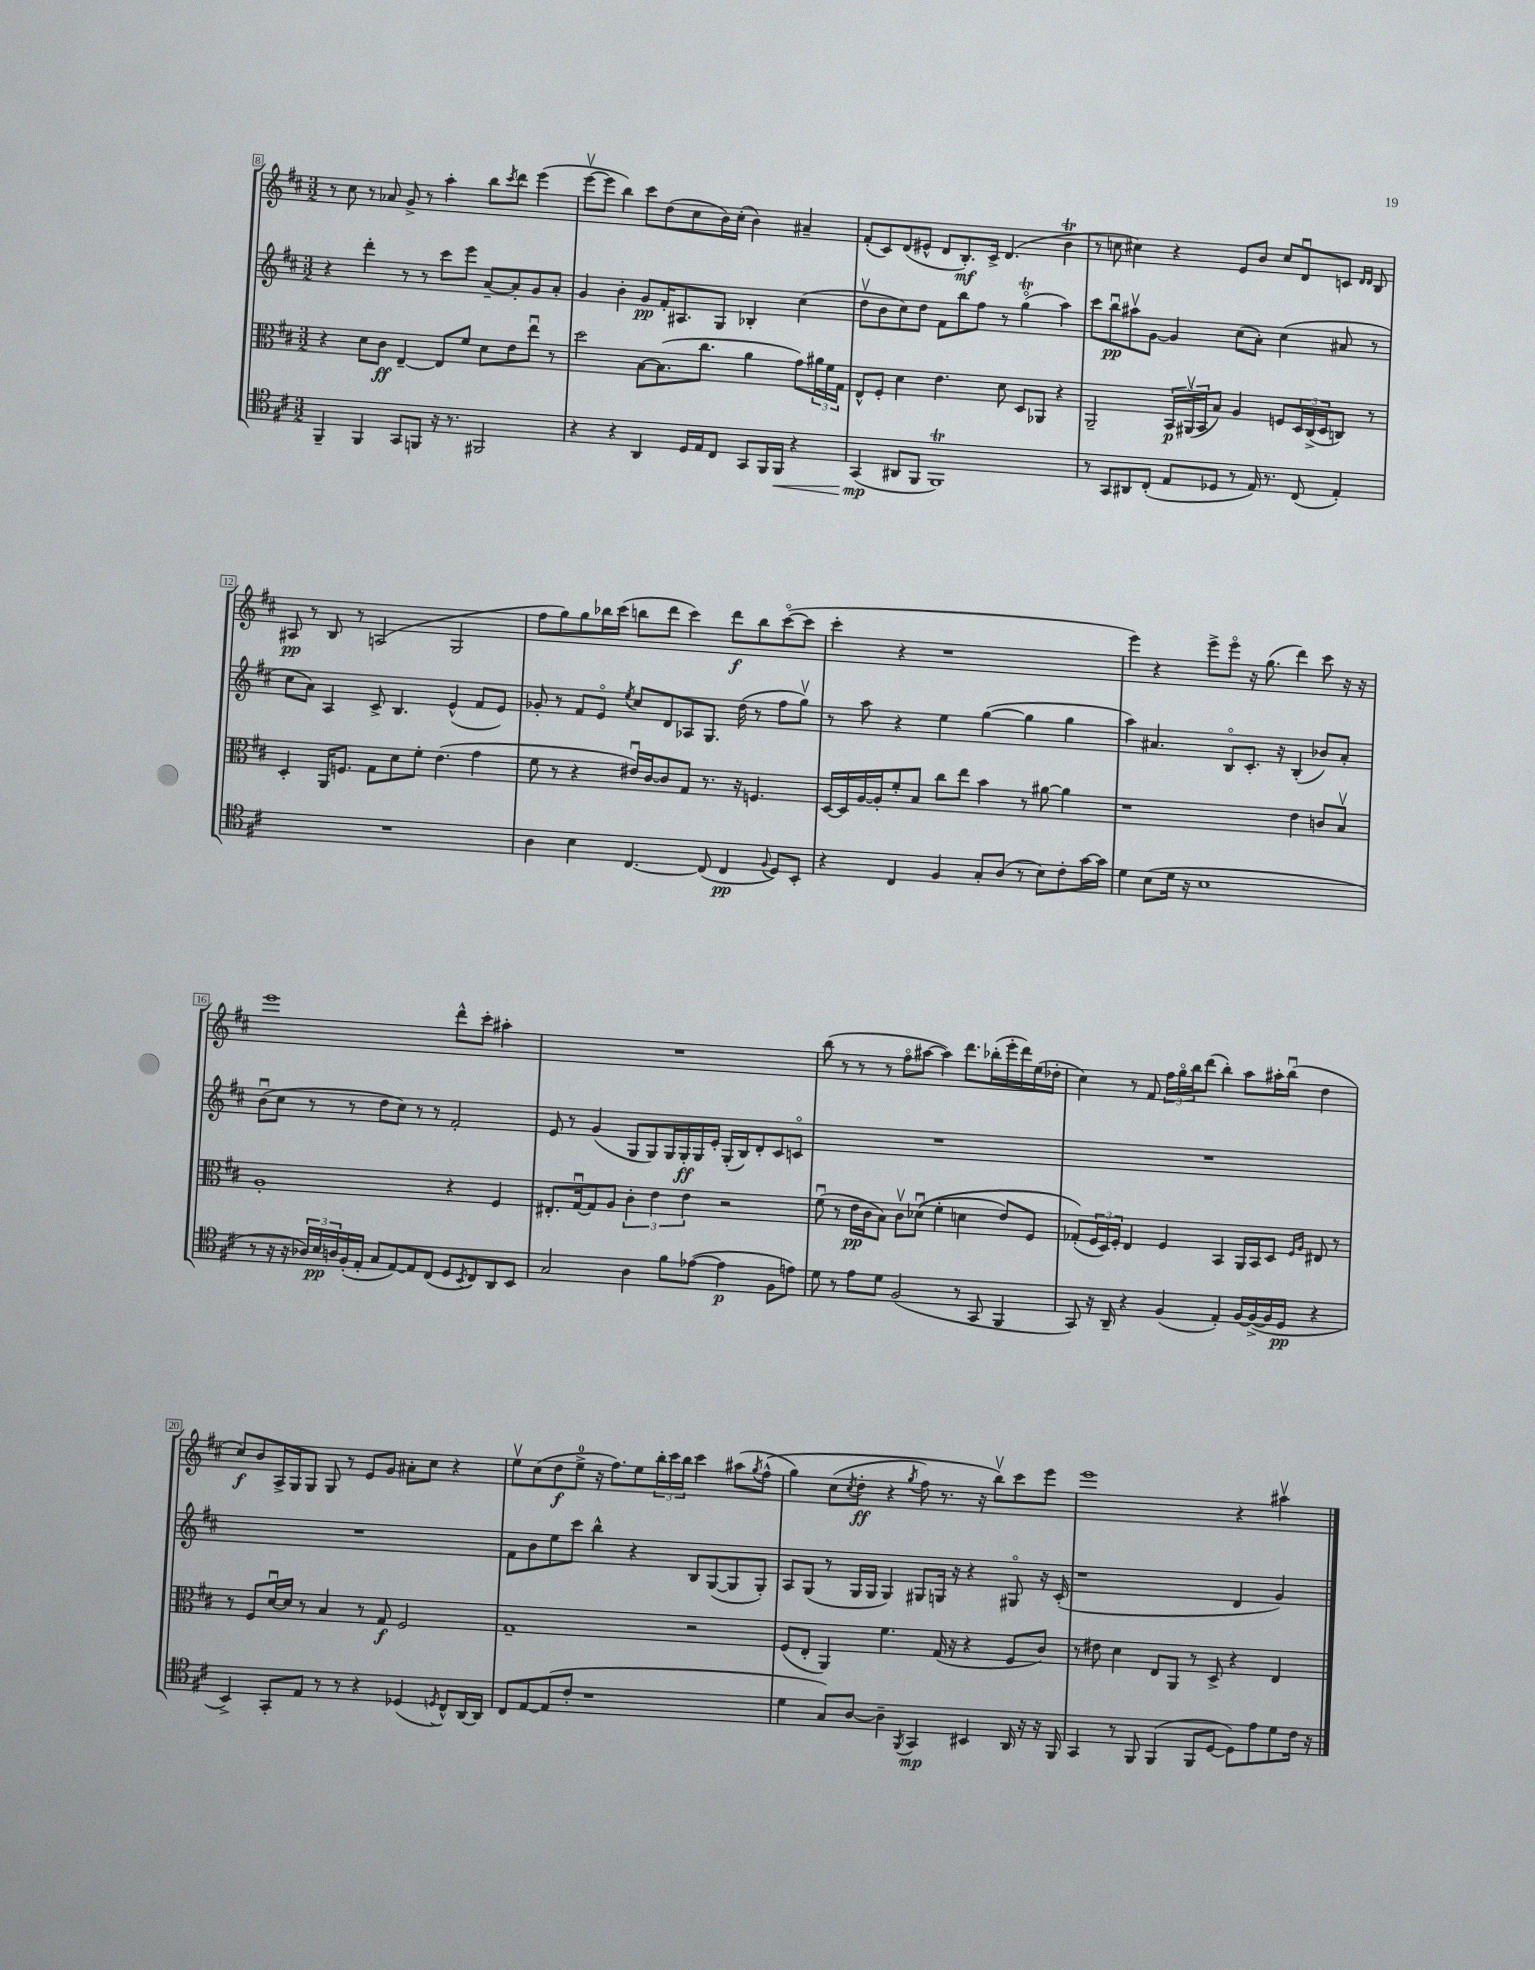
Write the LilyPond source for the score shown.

<<
\new StaffGroup <<
\new Staff = "s0" {
    \clef treble \key d \major \numericTimeSignature \time 3/2
    r8 cis''8 r8 aes'8 g'8-> r8 a''4-. b''8 \acciaccatura { cis'''8 } d'''8 e'''4( |
    e'''8~\upbow e'''8 b''4) cis'''8 d''8( cis''8 b'16) cis''16-.( b'4) ais'4-- |
    fis'8-.( cis'8) d'8( eis'8-^ d'8 b8.-.\mf) cis'16-> d'4.( b'4\trill |
    r8 c''8 cis''4) r4 e'8 b'8 cis''8 d'8\downbow c'8 \grace { d'16 d'16 } b8 |
    ais8\pp r8 b8 r8 a2( g2 |
    fis''8 g''8) g''8 bes''16 cis'''16( b''8 d'''8 cis'''4) d'''8\f b''8 cis'''8~\flageolet( cis'''8 |
    cis'''4-. r4 r1 |
    e'''4) r4 e'''8-> e'''8\flageolet r16 g''8.( d'''4) cis'''8 r16 r16 |
    e'''1 d'''8-^ cis'''8-. ais''4-. |
    R1. |
    b''8( r8 r8 r8 fis''8\flageolet ais''8~ ais''4) d'''8. bes''16-.( e'''16-. d'''16) e''16( des''16-. |
    cis''4) r8 fis'8 \tuplet 3/2 { fis''16 g''16\flageolet b''16 } d'''8( b''4-.) a''8 ais''16-. b''16\downbow( d''4 |
    cis''8\f) b'8 a16-> g16 g8 g8 r8 e'8 g'8 ais'8-. cis''8 r4 |
    e''8\upbow cis''8( d''8\f e''8-0-> r16 fis''8.) e''8 \tuplet 3/2 { b''16-. cis'''16 b''16 } cis'''4 ais''8( \acciaccatura { g''8 } fis''8-^\( |
    g''4) cis''8( \acciaccatura { cis''8 } d''8-.\ff r4 \acciaccatura { g''8 } fis''8) r8. r16 b''8\upbow\) cis'''8 e'''8 |
    e'''1 r4 ais''4\upbow \bar "|." |
}
\new Staff = "s1" {
    \clef treble \key d \major \numericTimeSignature \time 3/2
    r4 d'''4-. r8 r8 cis'''8 e'''8 a'8~-- a'8-. g'8 a'8-. |
    g'4 b'4-. g'8\pp fis'16-. ais8. g8 bes4-. cis''4( |
    d''8\upbow b'8 cis''8) d''8 fis'8 b''8 fis''8 r8 g''4\flageolet\trill( a''4) |
    cis'''8 b''8\downbow\pp ais''8\upbow g'8~ g'4 cis''8( a'8-.) cis''4( ais'8 r8 |
    cis''8 a'8) a4 cis'8-> b4. e'4-^( fis'8 e'8) |
    ges'8-. r8 fis'8 e'8\flageolet \acciaccatura { e''8 } cis''8 d'8 aes8 g8. d''16( r8 fis''8 g''8\upbow) |
    r8 a''8 r4 e''4 g''4~( g''4 g''4 |
    a''4) ais'4. b8\flageolet cis'8.-. r16 b4-.( bes'8) ais'8-. |
    b'8\downbow( cis''8 r8 r8 d''8 cis''8) r8 r8 fis'2-. |
    e'8 r8 g'4( g8 g8) g16 g16-.\ff g16 e'16-. g16-.( b16) d'8-. cis'8 c'8\flageolet |
    R1. |
    R1. |
    R1. |
    fis'8 b'8 e''8 cis'''8 b''4-^ r4 b8 g8~( g8 g8-.) |
    a8 g8( r8 g16 g16 g4) gis8 g16 r16 r4 gis8\flageolet r16 cis'16-.( |
    r1 d'4 g'4) \bar "|." |
}
\new Staff = "s2" {
    \clef alto \key d \major \numericTimeSignature \time 3/2
    r4 d'8 cis'8\ff e4~-- e8 fis'8 d'8 e'8 e''8\downbow r8 |
    d''2 b8~ b8.( cis''8. a'4 g'8) \tuplet 3/2 { ais'16 fis'16 g16 } |
    e8-^ fis8-. d'4 e'4. d'8 d8 aes,8 r4 |
    a,2-- \tuplet 3/2 { b,16\p ais,16\upbow( b,16 } b8) a4 f8 \tuplet 3/2 { d16 cis16->( d16 } c8) r8 |
    d4-. a,16 f8. g8 d'8 fis'8-. e'4.( g'4 |
    fis'8 r8 r4 eis'16\downbow) cis'16~ cis'8 g8 r8. r16 f4. |
    d16~ d16 a16~ a16-. fis'8-. b8 cis''8 e''8 b'4 r8 ais'8~ ais'4 |
    r1 e'4 c'8 b8\upbow |
    a1-. r4 fis4 |
    eis8.-. g16~\downbow g8 a8 \tuplet 3/2 { cis'4-. e'4 e'4 } r2 |
    fis'8\downbow( r8 e'16\pp cis'16 b8) cis'8\upbow des'8\downbow(\( fis'4-. d'4 e'8) fis8 |
    ges8-.(\) \tuplet 3/2 { fis16 d16) fis16-. } e4 fis4 b,4 a,16 b,16 d8 \grace { fis16 a16 } eis8 r8 |
    r8 fis8 d'16~\downbow d'16 r8 b4 r8 g8\f fis2 |
    g1-- r2 |
    fis8( e8-. a,4) fis'4. g16( r16 r4 fis8 cis'8) |
    r8 eis'8 d'4 e8 a,8 r8 d8-> r4 e4 \bar "|." |
}
\new Staff = "s3" {
    \clef tenor \key d \major \numericTimeSignature \time 3/2
    fis,4-- fis,4 g,8 f,8 r16 r8. fis,2 |
    r4 r4 a,4 d16 e16 cis8 g,8 fis,16 fis,16\< r4 |
    g,4\mp\!( ais,8 fis,8 fis,1\trill) |
    r8 g,8 ais,8 cis8-.( e8 des8 r8 e16) r8. cis8( e4-.) |
    R1. |
    a4 b4 cis4.~ cis8( cis4\pp \appoggiatura { fis8 } d8) b,8-. |
    r4 cis4 fis4 g8-. a8( r8 b8) cis'8-. g'16~ g'16 |
    d'4 b8( d'16 r16 b1 |
    r8 r16 r16 \tuplet 3/2 { aes16) b16\pp a16 } fis16-.( e16-. g8 e8~) e8 cis8( d8 \acciaccatura { b,8 } cis8) a,8 b,8 |
    g2 a4 fis'8 ees'8~( ees'4\p fis8 e'8) |
    d'8 r8 e'8 d'8 fis2( r8 g,8 fis,4 |
    g,8) r16 a,16-- r4 fis4( e4-.) fis16~ fis16~->( fis16 d16\pp r4 |
    b,4->) g,8-. e8 r8 r8 r4 des4( \acciaccatura { d8 } cis8-^) a,16~ a,16 |
    cis8 e8~ e8( cis'8-. r1 |
    d'4 g8) a8~ a4-- \acciaccatura { fis,8 } g,4\mp bis,4 a,16 r16 r16 fis,16 |
    g,4 r8 fis,8 fis,4( fis,8 d8~ d8) e'8 d'8 cis'16 r16 \bar "|." |
}
>>
>>
\layout { \context { \Score currentBarNumber = #8 \override BarNumber.stencil = #(make-stencil-boxer 0.1 0.3 ly:text-interface::print) } }
